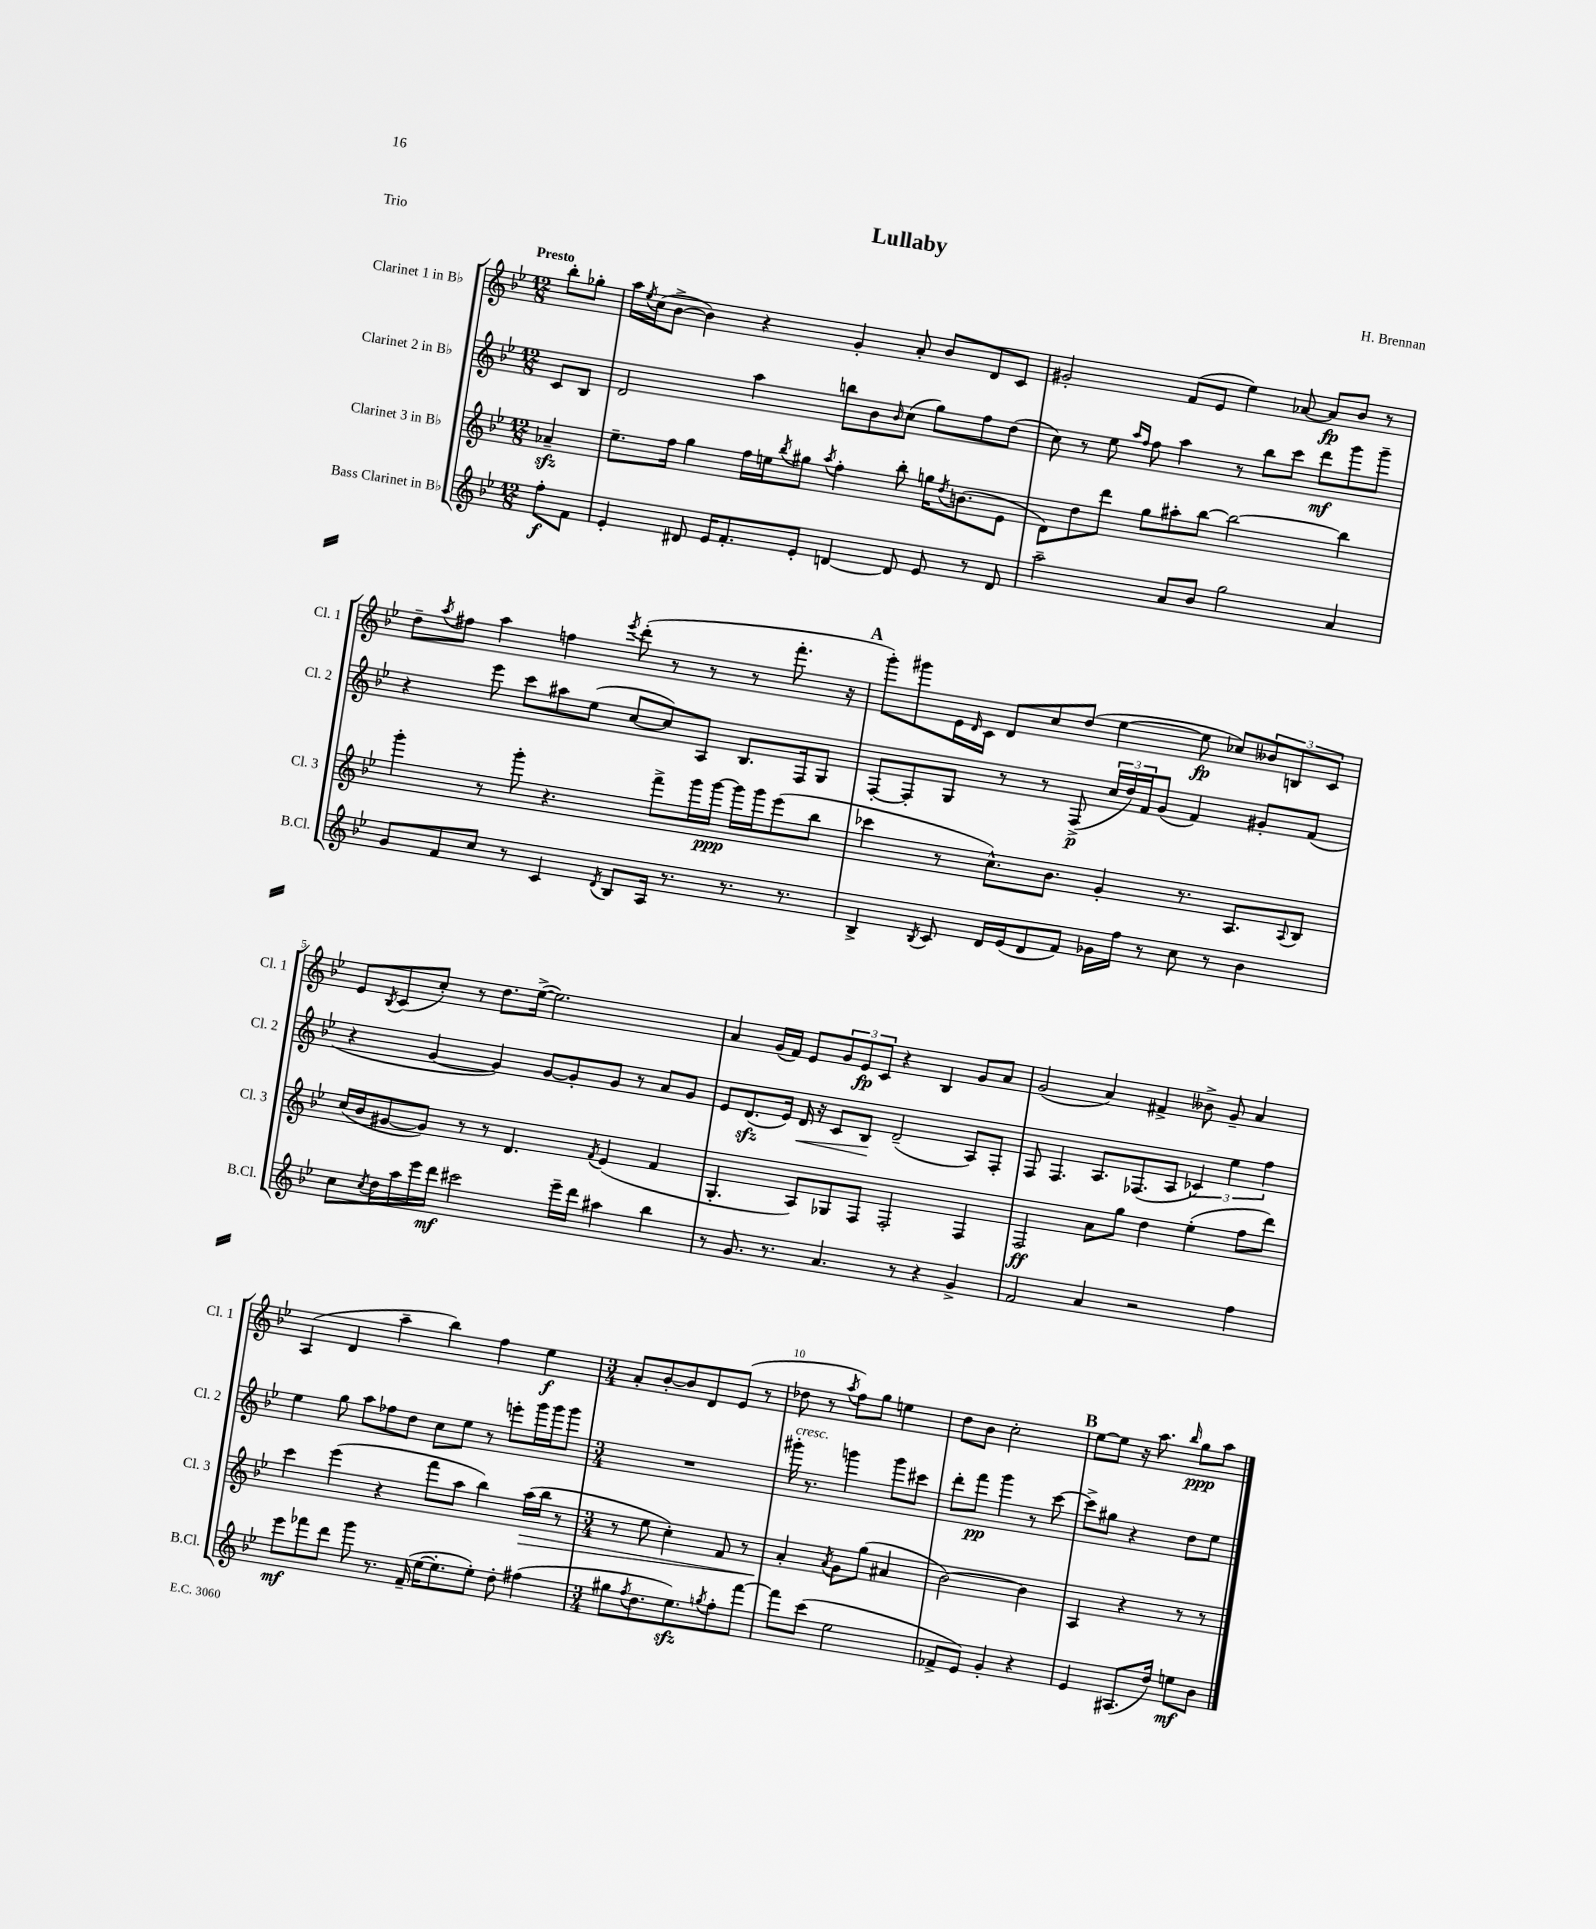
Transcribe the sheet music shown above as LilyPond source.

\header { title = "Lullaby" composer = "H. Brennan" piece = "Trio" }
<<
\new StaffGroup <<
\new Staff = "s0" \with { instrumentName = "Clarinet 1 in Bb" shortInstrumentName = "Cl. 1" } {
    \clef treble \key bes \major \numericTimeSignature \time 12/8 \partial 4 \tempo "Presto"
    bes''8-. ges''8-. |
    a''16 \acciaccatura { ees''8 } c''16( bes'8~-> bes'4) r4 g'4-. a'8-. bes'8 d'8 c'8 |
    gis'2-. f'8( ees'8 ees''4) aes'8~ aes'8\fp bes'8 r8 |
    d''8-- \acciaccatura { a''8 } fis''8 a''4 f''4 \acciaccatura { ees'''8 } d'''8-.( r8 r8 r8 f'''8.-. r16 |
    \mark \markup { \bold "A" } g'''8-.) gis'''8 ees'16 \grace { d'16 } c'16 d'8 c''8 d''8( ees''4~ ees''8\fp ces''8) \tuplet 3/2 { beses'8 b8 c'8 } |
    ees'8 \acciaccatura { bes8 } c'8( c''8-.) r8 d''8. ees''16~->( ees''2.) |
    a'4 g'16( f'16) ees'8 \tuplet 3/2 { g'8 ees'8\fp c'8 } r4 bes4 g'8 a'8 |
    g'2( a'4) fis'4-> beses'8-> g'8-- a'4 |
    a4( d'4 a''4-- bes''4) f''4 ees''4\f |
    \numericTimeSignature \time 3/4 a'8-. bes'8~-. bes'8 d'8 ees'8( r8 |
    des''8 r8 \acciaccatura { a''8 } f''8) g''8 e''4 |
    d''8 bes'8 c''2-. |
    \mark \markup { \bold "B" } ees''8~ ees''8 r16 a''8. \grace { bes''16 } g''8\ppp a''8 \bar "|." |
}
\new Staff = "s1" \with { instrumentName = "Clarinet 2 in Bb" shortInstrumentName = "Cl. 2" } {
    \clef treble \key bes \major \numericTimeSignature \time 12/8 \partial 4
    c'8 bes8 |
    d'2 a''4 b''8 bes'8 \grace { bes'16 } c''8( g''8) f''8 d''8( |
    c''8) r8 ees''8 \grace { a''16 f''16 } f''8 a''4 r8 bes''8 c'''8 d'''8\mf g'''8 g'''8-- |
    r4 ees'''8 c'''8 ais''8 ees''8( c''8~ c''8) a8 bes8. f16 g8 |
    \mark \markup { \bold "A" } f8~-. f8-. g8 r8 r8 f8->\p( \tuplet 3/2 { c''16 d''16) f'16 } g'8( f'4) gis'8-. f'8( |
    r4 g'4~ g'4) g'8~ g'8-. g'8 r8 a'8 g'8 |
    ees'8 d'8.\sfz( ees'16) d'16\< r16 c'8 bes8\! d'2--( a8) f8-. |
    f8 f4. a8. fes8.( a8 \tuplet 3/2 { ces'4) ees''4 f''4 } |
    ees''4 g''8 a''8 fes''8 d''8 c''8 ees''8 r8 e'''8-. g'''16 g'''16 g'''8 |
    \numericTimeSignature \time 3/4 R2. |
    gis'''16-.^\markup { \italic "cresc." } r8. g'''4 g'''8 cis'''8 |
    d'''8-. f'''8\pp g'''4 r8 c'''8~ |
    \mark \markup { \bold "B" } c'''8-> gis''8 r4 d''8 ees''8 \bar "|." |
}
\new Staff = "s2" \with { instrumentName = "Clarinet 3 in Bb" shortInstrumentName = "Cl. 3" } {
    \clef treble \key bes \major \numericTimeSignature \time 12/8 \partial 4
    aes'4--\sfz |
    ees''8.-- f''16 g''4 f''16 e''16 \acciaccatura { bes''8 } gis''8 \acciaccatura { a''8 } f''4-. bes''8-. g''16 \acciaccatura { d''8 } b'8.( ees'8 |
    d'8) d''8 d'''8 g''8 ais''8-. bes''8~ bes''2~ bes''4 |
    g'''4-. r8 g'''8-. r4. f'''8-> g'''16 g'''16~\ppp g'''16 g'''16 ees'''8( bes''8 |
    \mark \markup { \bold "A" } ces'''4 r8 c''8.-^) bes'8. g'4-. r8. a8. \appoggiatura { a8 } bes8 |
    c''16( bes'16 gis'8~ gis'8) r8 r8 d'4. \acciaccatura { f'8 } ees'4( f'4 |
    g4.-. a8) ges8 f8 f2-. f4 |
    f2\ff a'8 g''8 d''4 ees''4-.( f''8 d'''8) |
    c'''4 ees'''4( r4 f'''8 a''8 bes''4) a''16\>( bes''16 r8 |
    \numericTimeSignature \time 3/4 r8 ees''8 c''4-.) f'8 r8 |
    a'4-.\! \acciaccatura { a'8 } g'8 g''8( ais'4 |
    bes'2~) bes'4 |
    \mark \markup { \bold "B" } a4 r4 r8 r8 \bar "|." |
}
\new Staff = "s3" \with { instrumentName = "Bass Clarinet in Bb" shortInstrumentName = "B.Cl." } {
    \clef treble \key bes \major \numericTimeSignature \time 12/8 \partial 4
    f''8-.\f f'8 |
    ees'4-. dis'8 ees'16 f'8.-. ees'8-. d'4~ d'8 ees'8 r8 d'8 |
    a''2-- a'8 bes'8 g''2 a'4 |
    g'8 f'8 c''8 r8 c'4 \acciaccatura { d'8 } bes8 a16 r8. r8. r8. |
    \mark \markup { \bold "A" } bes4-> \acciaccatura { bes8 } c'8 d'16 ees'16( d'8 f'8) ges'16 f''16 r8 c''8 r8 bes'4 |
    c''8 \acciaccatura { c''8 } d''16 a''16 ees'''16 d'''16\mf cis'''2 ees'''16-- d'''16 ais''4 bes''4 |
    r8 g'8. r8. a'4. r8 r4 g'4-> |
    f'2 a'4 r2 f''4 |
    ees'''8\mf fes'''8 d'''8 g'''8 r8. f'16--( ees''16~ ees''8.-. ees''8-.) d''8-. fis''4( |
    \numericTimeSignature \time 3/4 gis''8 \acciaccatura { f''8 } d''8. ees''8.\sfz) \acciaccatura { g''8 } f''8-. f'''8~ |
    f'''8 c'''8( ees''2 |
    fes'8-> ees'8) g'4-. r4 |
    \mark \markup { \bold "B" } ees'4 ais8.( d''16) e''8\mf bes'8 \bar "|." |
}
>>
>>
\layout { \context { \Score \override BarNumber.break-visibility = ##(#f #t #t) barNumberVisibility = #(every-nth-bar-number-visible 5) } }
